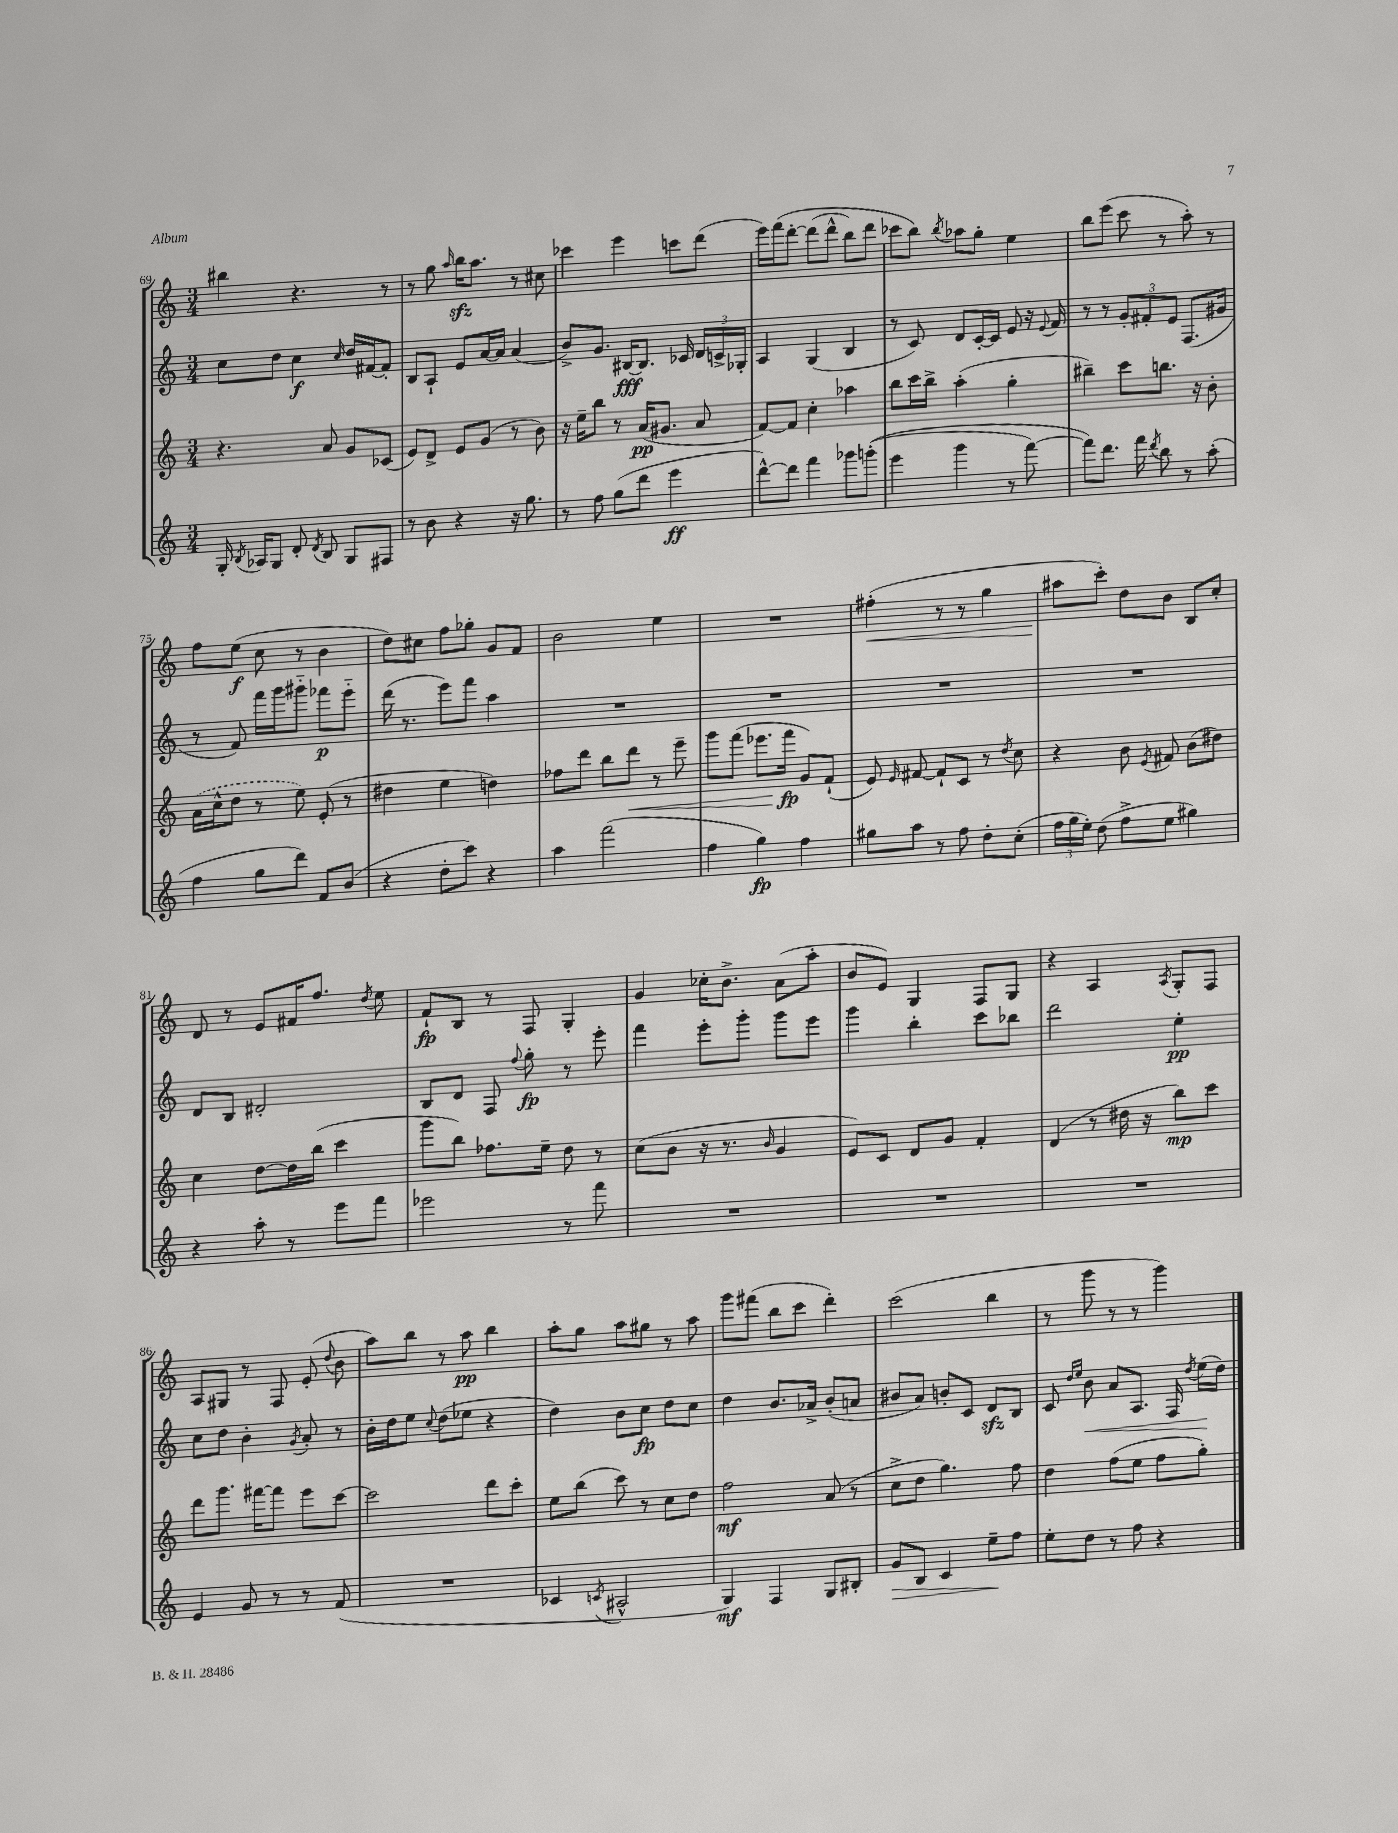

**kern	**kern	**kern	**kern
*staff4	*staff3	*staff2	*staff1
*clefG2	*clefG2	*clefG2	*clefG2
*k[]	*k[]	*k[]	*k[]
*M3/4	*M3/4	*M3/4	*M3/4
16G'/	4.r	8cc\L	4bb#\
8qB/	.	.	.
16A-/LK	.	.	.
8G/J	.	8dd\J	.
8d'/	.	4cc\	4.r
8qd/	.	.	.
8B/	8a/	.	.
.	.	16qqcc/	.
8G/L	8g/L	16dd/LL	.
.	.	[16f#/J	.
8F#/J	(8c-/J	8f#'/]J	8r
=	=	=	=
8r	8e/L)	8B/L	8r
8b\	8d^/J	8A`/J	8gg\
.	.	.	16qqaa/
4r	8e/L	8e/L	16bb\LK
.	.	.	8.aa\J
.	(8g/J	[16a/L	.
.	.	16a/]JJ	.
16r	8r	(4a/	8r
8.gg\	.	.	.
.	8b\)	.	8cc#\
=	=	=	=
8r	16r	8b^/L)	4ccc-\
.	16ee~\LK	.	.
8ff\	8bb\J	8.g/J	.
(8gg\L	8r	.	4eee\
.	.	[16B#/LK	.
8ddd\J	(16a/LK	8.B#/]J	.
.	8.g#/J	.	.
4eee\	.	.	8ccc\L
.	.	16c-/	.
.	8a/	24d/LL	(8ddd\J
.	.	24c^/	.
.	.	24G-'/JJ	.
=	=	=	=
[8ddd^^\L)	[8f/L)	4A/	16eee\LL)
.	.	.	&(16fff\J
8ddd\]J	8f/]J	.	[8ddd'\J
4fff\	4cc'\	(4G/	(8ddd\]L
.	.	.	8ddd^^\J
8ggg-\L	4aa-\	4B/	8bb\L)
&((8ggg'\J	.	.	8ddd\J
=	=	=	=
4eee\	8bb\L	8r	8ccc-\L
.	16ccc\L	8c/)	8bb\J&)
.	16bb^\JJ	.	.
.	.	.	8qbb/
4ggg\	(4aa'\	8d/L	8aa-\L
.	.	[16c'/L	8gg'\J
.	.	16c/]JJ	.
8r	4gg'\	8e/	4ee\
[8fff\)	.	16r	.
.	.	8qqe/	.
.	.	16f/	.
=	=	=	=
8fff\]L&)	4bb#~\)	8r	8bb\L
8.ddd\J	.	8r	(8eee\J
.	8ccc\L	12g'/L	8ccc\
16fff\	.	.	.
.	.	12f#'/	.
8qddd/	.	.	.
8bb\	8.bb\J	.	8r
.	.	12e/J	.
8r	.	(8.F/L	8aa'\)
.	16r	.	.
(8aa'\	8b'\	.	8r
.	.	16g#/Jk	.
=	=	=	=
4ff\	(16a\LL	8r	8ff\L
.	16cc^^\J	.	.
.	8dd\J	8f/)	(8ee\J
8gg\L	8r	16fff\LL	8cc\
.	.	16ggg\J	.
8ddd\J)	8ee\)	8ggg#'~\J	8r
8f/L	(8e'/	8fff-\L	4b\
(8b/J	8r	8eee'~\J	.
=	=	=	=
4r	4dd#\	(16ddd\	8dd\L)
.	.	8.r	.
.	.	.	8cc#\J
8dd'\L	4ee\	8eee\L)	8ff\L
8ccc\J)	.	8fff\J	8gg-'\J
4r	4dd\)	4aa\	8g/L
.	.	.	8f/J
=	=	=	=
4aa\	8ff-\L	2.r	2b\
.	8ddd\J	.	.
(2fff\	8bb\L	.	.
.	8ddd\J	.	.
.	8r	.	4ee\
.	8eee~\	.	.
=	=	=	=
4ff\	8ggg\L	2.r	2.r
.	(8fff\J	.	.
4gg\)	8.eee-\L	.	.
.	16fff\Jk	.	.
4ff\	8g/L)	.	.
.	(8f`/J	.	.
=	=	=	=
8gg#\L	8e/)	2.r	(4ff#'\
.	16qqe/	.	.
8aa\J	[8f#/	.	.
8r	8f#`/]L	.	8r
8ff\	8c/J	.	8r
8dd'\L	8r	.	4gg\
.	8qdd/	.	.
(8cc'\J	8cc\	.	.
=	=	=	=
24ff\LL	4r	2.r	8aa#\L
24gg\	.	.	.
24ee'\JJ)	.	.	.
(8dd\	.	.	8ccc'\J)
8ff^\L	8b\	.	8dd\L
.	8qe/	.	.
8ee\J	8f#/	.	8b\J
4gg#\)	(8b\L	.	8B/L
.	8dd#\J)	.	8cc'/J
=	=	=	=
4r	4cc\	8d/L	8d/
.	.	8B/J	8r
8aa'\	[8dd\L	2d#'/	8e/L
8r	16dd\]L	.	16f#/K
.	(16bb\JJ	.	8.ff/J
8eee\L	4ccc\	.	.
.	.	.	8qdd/
8fff\J	.	.	8ee\
=	=	=	=
2eee-\	8ggg\L	8B/L	8f`/L
.	8bb\J)	8d/J	8B/J
.	8.ff-\L	8F/	8r
.	.	8qqff/	.
.	.	8gg'\	8F/
.	16ee~\Jk	.	.
8r	8dd\	8r	4G'/
8fff\	8r	8eee'\	.
=	=	=	=
2.r	(8cc\L	4fff\	4g/
.	8b\J	.	.
.	16r	8eee'\L	16cc-'\LK
.	8.r	.	8.b^\J
.	.	8ggg'\J	.
.	16qqb/	.	.
.	4g/	8ggg\L	(8a\L
.	.	8eee\J	8aa'\J
=	=	=	=
2.r	8e/L)	4ggg\	8b/L
.	8c/J	.	8e/J)
.	8d/L	4bb'\	4G/
.	8g/J	.	.
.	4f'/	8ccc\L	8F/L
.	.	8bb-\J	8G/J
=	=	=	=
2.r	(4d/	2ddd\	4r
.	8r	.	4A/
.	16dd#\	.	.
.	16r	.	.
.	.	.	8qA/
.	8bb\L)	4ee'\	8G'/L
.	8ccc\J	.	8F/J
=	=	=	=
4e/	8ddd\L	8cc\L	8A/L
.	8.ggg\J	8dd\J	8G#/J
8g/	.	4b'\	8r
.	[16fff#\LK	.	.
8r	8fff#\]J	.	8F/
.	.	8qg/	.
8r	8eee\L	8a'/	(8e'/
.	.	.	8qqdd/
(8f/	[8ccc\J	8r	8b\
=	=	=	=
2.r	2ccc\]	16b'\LL	8aa\L)
.	.	16dd\J	.
.	.	8ee\J	8bb\J
.	.	8qqcc/	.
.	.	(8dd\L	8r
.	.	8ee-\J	8aa\
.	8ddd\L	4r	4bb\
.	8ccc'\J	.	.
=	=	=	=
4c-/	8ee\L	4dd\)	8aa'\L
.	(8bb\J	.	8gg\J
8qc/	.	.	.
2A#^^/	8ccc\)	8b\L	8aa\L
.	8r	8cc\J	8gg#\J
.	8cc\L	8dd\L	8r
.	8dd\J	8cc\J	8aa\
=	=	=	=
4G/)	2ff\	4dd\	8ggg\L
.	.	.	(8fff#\J
4F/	.	8.b/L	8bb\L
.	.	.	8ccc\J
.	.	16a-^/Jk	.
8G/L	(8a/	(8b'/L	4ddd'\)
8B#'/J	8r	8a/J	.
=	=	=	=
8g/L	8cc^\L	8b#/L	(2ccc\
8B/J	8dd\J	8a/J)	.
4c/	4.gg\)	8b'/L	.
.	.	8c/J	.
8ee~\L	.	8d/L	4bb\
8ff\J	8ff\	8B/J	.
=	=	=	=
8ee'\L	4dd\	8c/	8r
.	.	16qqdd/LL	.
.	.	16qqee/JJ	.
8dd\J	.	8b\	8ggg\
8r	(8ff\L	8a/L	8r
8ff\	8ee\J	8.A/J	8r
4r	8ff\L	.	4ggg\)
.	.	16F/	.
.	.	8qdd/	.
.	8gg'\J)	(16ee\LL	.
.	.	16dd\JJ)	.
==	==	==	==
*-	*-	*-	*-
